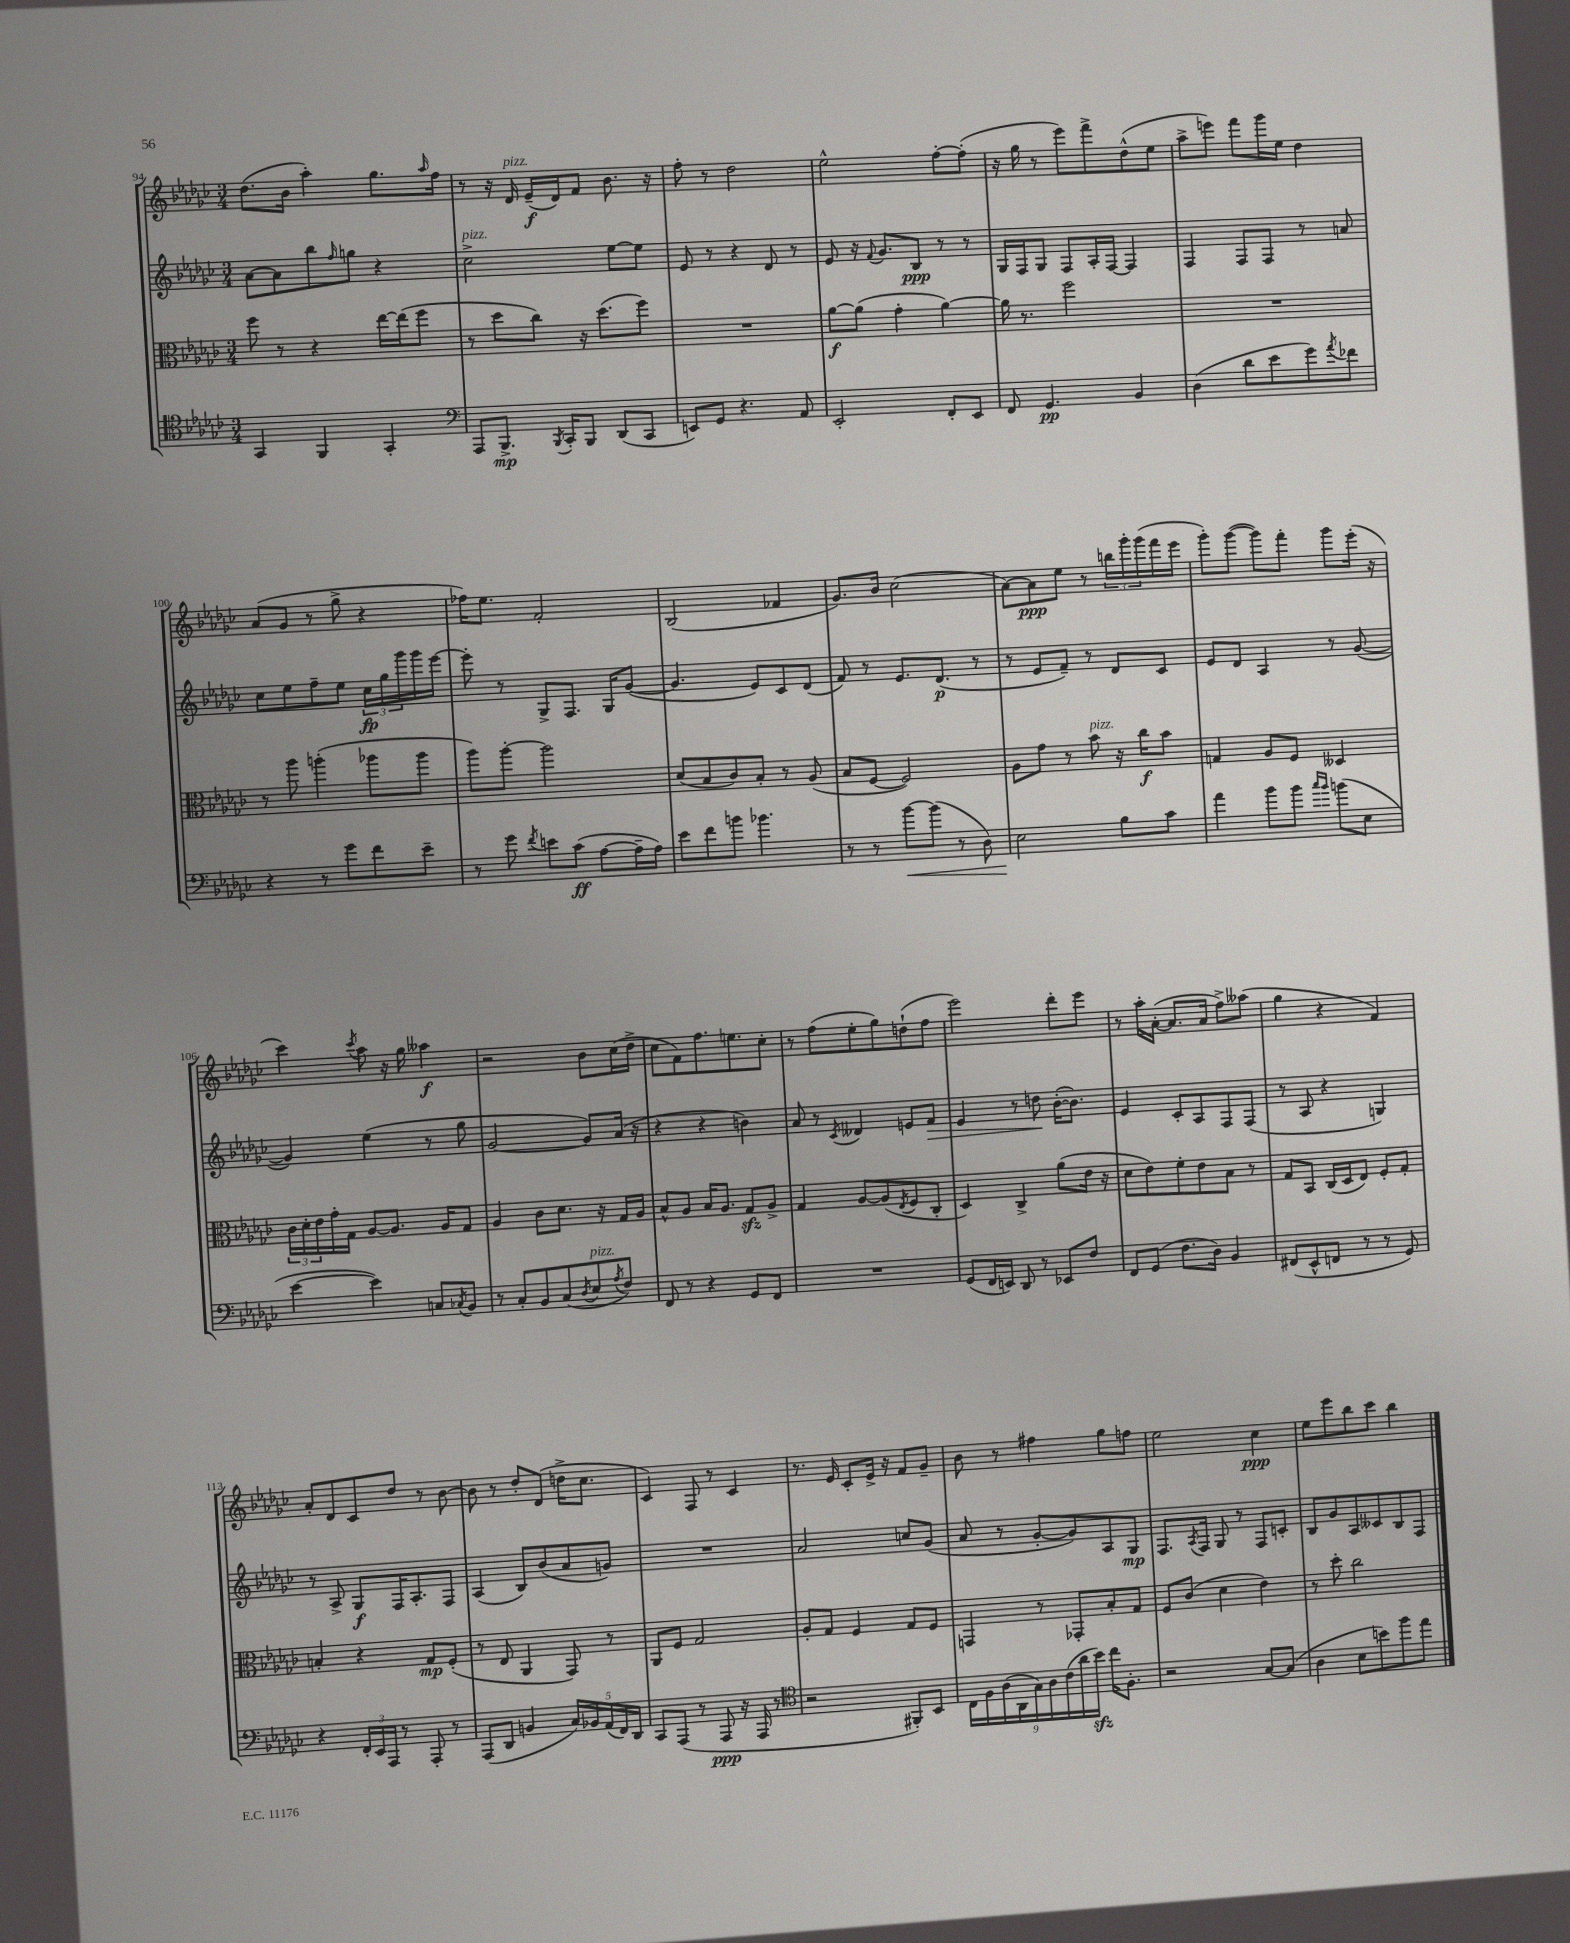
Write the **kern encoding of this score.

**kern	**kern	**kern	**kern
*staff4	*staff3	*staff2	*staff1
*clefC4	*clefC3	*clefG2	*clefG2
*k[b-e-a-d-g-c-]	*k[b-e-a-d-g-c-]	*k[b-e-a-d-g-c-]	*k[b-e-a-d-g-c-]
*M3/4	*M3/4	*M3/4	*M3/4
4GG-/	8ff\	[8a-\L	(8.dd-\L
.	8r	8a-\]	.
.	.	.	16b-\Jk
4FF/	4r	8bb-\	4aa-'\)
.	.	16qqff/	.
.	.	8gg\J	.
4GG-'/	[16ee-\LL	4r	8.gg-\L
.	(16ee-\]J	.	.
.	8ff\J	.	.
.	.	.	16qqaa-/
.	.	.	16ff\Jk
=	=	=	=
*clefF4	*	*	*
8AAA-/L	8r	2cc-^\	8r
8.BBB-^/J	8dd-\L	.	16r
.	.	.	16d-/
.	8cc-\J)	.	(16e-~/LL
8qBBB-/	.	.	.
16CC-'/LK	.	.	16d-/J)
8BBB-/J	16r	.	8f/J
.	(8.dd-\L	.	.
(8DD-/L	.	[8ee-\L	8.b-\
8CC-/J	8ff\J)	8ee-\]J	.
.	.	.	16r
=	=	=	=
8EE/L)	2.r	8e-/	8ff'\
8GG-/J	.	8r	8r
4.r	.	4r	2dd-\
.	.	8d-/	.
8AA-/	.	8r	.
=	=	=	=
2EE-'/	[8a-\L	8e-/	2ee-^^\
.	(8a-\]J	16r	.
.	.	8qqf/	.
.	.	8.g-/L	.
.	4g-'\	.	.
.	.	8B-/J	.
8FF'/L	[4a-\)	8r	[8ff'\L
8EE-/J	.	8r	(8ff'\]J
=	=	=	=
8FF/	16a-\]	16G-/LL	16r
.	8.r	16F/J	16gg-\
4.GG-/	.	8G-/J	8r
.	2ff\	8F/L	8eee-\L)
.	.	16A-'/L	8fff^\
.	.	[16F/JJ	.
4BB-/	.	4F/]	(8dd-^^\
.	.	.	8ee-\J
=	=	=	=
(4D-\	2.r	4F/	8aa-^\L
.	.	.	8eee\J)
8d-\L	.	8F/L	8fff\L
8e-\	.	8F/J	16ggg-\L
.	.	.	16ee-\JJ
8g-\)	.	8r	4dd-\
8qa-/	.	.	.
8f-\J	.	8a/	.
=	=	=	=
4r	8r	8cc-\L	(8a-/L
.	8aa-\	8ee-\	8g-/J
8r	(4aa'\	8ff~\	8r
8g-\L	.	8ee-\J	8gg-^\
8f\	8aa-\L	24cc-\LL	4r
.	.	24gg-\	.
.	.	24ggg-\	.
8e-~\J	8aa-\J	16ggg-\	.
.	.	[16eee-\JJ	.
=	=	=	=
8r	8aa-\L)	8eee-'\]	16ff-\LK)
.	.	.	8.ee-\J
8g-\	[8aa-'\J	8r	.
8qf/	.	.	.
8e\L	2aa-\]	8G-^/L	2f'/
(8c-\J	.	8.F/J	.
[8A-\L	.	.	.
.	.	16G-/LK	.
16A-~\]L	.	([8g-/J	.
16A-\JJ)	.	.	.
=	=	=	=
8e-\L	(8d-/L	4.g-/]	(2B-/
8f\	8B-/	.	.
8b\J	8c-/)	.	.
4.b-\	8B-'/J	8e-/L)	.
.	8r	8c-/	4f-/
.	(8A-/	(8d-/J	.
=	=	=	=
8r	8B-/L	8f/)	8.g-/L)
8r	[8F/J	8r	.
.	.	.	16b-/Jk
[8b-\L	2F/])	8.e-/L	(2cc-\
(8b-\]J	.	.	.
.	.	(8.d-/J	.
8r	.	.	.
8D-\)	.	8r	.
=	=	=	=
2E-\	8A-\L	8r	[8a-\L)
.	8g-\J	8e-/L	8a-\]
.	8r	8f~/J)	8ee-\J
.	8b-\	8r	8r
8B-\L	16r	8d-/L	24bb\LL
.	.	.	24ggg-'\
.	16cc-\LK	.	.
.	.	.	(24ggg-\
8c-\J	8b-\J	8c-/J	16fff\
.	.	.	16eee-\JJ
=	=	=	=
4a-\	4G/	8e-/L	8ggg-'\L)
.	.	8d-/J	([8ggg-\J
8b-\L	8A-/L	4A-/	8ggg-\]L)
8b-\J	8F/J	.	8fff'\J
16qqcc-/LL	.	.	.
16qqb-/JJ	.	.	.
(8b\L	4D--/	8r	8ggg-\L
8E-\J	.	([8g-/	(16eee-'\Jk
.	.	.	16r
=	=	=	=
[4e-\	24c-\LL	4g-/])	4ccc-\)
.	24d-'\	.	.
.	24e-\	.	.
.	16g-'\	.	.
.	16G-\JJ	.	.
.	.	.	8qccc-/
4e-\])	[8A-/L	(4ee-\	8aa-\
.	8.A-/]J	.	16r
.	.	.	16gg-\
8C/L	.	8r	4aa--\
.	16A-/LK	.	.
8qC-/	.	.	.
8BB-/J	8G-/J	8gg-\	.
=	=	=	=
8r	4A-/	[2g-/	2r
8C-'/L	.	.	.
8BB-/	8c-\L	.	.
(8C-/	8.d-\J	.	.
8qD-/	.	.	.
8E-/	.	8g-/]L)	8b-\L
.	16r	.	.
8qA-/	.	.	.
8F/J)	16G-/LL	(16a-/Jk	(16cc-\L
.	16A-/JJ	16r	16dd-^\JJ
=	=	=	=
8FF/	8B-^^/L	4r	8cc-\L
8r	8A-/J	.	8f\)
4r	16B-/LK	4r	8.ff\
.	8.A-/J	.	.
.	.	.	8.ee\
8GG-/L	8G-/L	4b\)	.
8FF/J	8A-^/J	.	8cc-'\J
=	=	=	=
2.r	4G-/	8a-/	8r
.	.	8r	(8ff\L
.	.	8qc-/	.
.	[8A-/L	4d--/	8ee-'\
.	(8A-/]	.	8gg-\)
.	8qE-/	.	.
.	8F/	8e/L	(8dd`\
.	8C-'/J	8f/J	8ff\J
=	=	=	=
(8GG-/L	4D-/)	4e-/	2eee-\)
16FF/L	.	.	.
16EE/JJ)	.	.	.
8DD-/	4C-^/	8r	.
8r	.	8dd\	.
8EE-/L	(8a-\L	([16b-'\LK	8ddd-'\L
.	.	8.b-\]J)	.
8F/J	16e-\Jk	.	8eee-\J
.	16r	.	.
=	=	=	=
8FF/L	8d-\L	4e-/	8r
(8GG-/J	8e-\)	.	16aa-'\LL
.	.	.	([16a-'\JJ
8.F\L	8f'\	8c-'/L	8.a-/]L
.	8e-\	8A-/	.
16D-\Jk)	.	.	16a-/Jk
4BB-/	8B-\J	8F/	8ff^\L)
.	8r	(8F/J	(8aa--\J
=	=	=	=
(8FF#/L	8G-/L	8r	4gg-\
8EE-^^/	8BB-/J	8A-/	.
8FF/J	(16C-/LL	4r	4r
.	16D-/J	.	.
8r	8E-/J)	.	.
8r	8F'/L	4G/)	4f/)
8GG-/)	8G-'/J	.	.
=	=	=	=
4r	4B'/	8r	8a-'/L
.	.	8A-^/	8d-/
24FF'/LL	4r	8G-/L	8c-/
24EE-/	.	.	.
24AAA-/JJ	.	.	.
8r	.	16F/K	8dd-/J
.	.	8.A-'/	.
8AAA-'/	8G-/L	.	8r
8r	(8F'/J	8F/J	[8b-\
=	=	=	=
(8AAA-/L	8r	(4A-/	8b-\]
8DD-/J	8E-/	.	8r
4BB/	4AA-/	8B-/L)	8dd-'/L
.	.	(8b-/	(8d-/J
20C-/LL)	8GG-/)	8a-/	16dd^\LK
20BB-/	.	.	.
.	.	.	8.cc-\J
(20AA-/	.	.	.
.	8r	8g/J)	.
20FF/)	.	.	.
20DD-/JJ	.	.	.
=	=	=	=
8CC-/L	8AA-/L	2.r	4c-/)
(8AAA-/J	8F/J	.	.
8r	2G-/	.	8F/
8AAA-/	.	.	8r
16r	.	.	4c-/
16AAA-/	.	.	.
8r	.	.	.
=	=	=	=
*clefC4	*	*	*
2r	8A-'/L	2a-/	8.r
.	8G-/J	.	.
.	.	.	16e-/
.	4F/	.	8c-'/L
.	.	.	16e-^/Jk
.	.	.	16r
8FF#'/L)	8G-/L	8cc/L	8f/L
8BB-/J	8F/J	(8g-/J	8g-~/J
=	=	=	=
18C-\LL	4GG/	8a-/	8b-\
18F\	.	.	.
(18A-\	.	.	.
.	.	8r	8r
18AA-\	.	.	.
18G-\)	.	.	.
.	8r	[8g-'/L	4ff#\
18A-\	.	.	.
(18c-\	.	.	.
.	8GG-'/L	8g-/])	.
18a-\	.	.	.
18b-\JJ)	.	.	.
16cc-\LK	8B-'/	8A-/	8gg-\L
8.F'\J	.	.	.
.	8G-/J	8G-/J	8ff\J
=	=	=	=
2r	8F/L	8.F/L	2ee-\
.	(8c-/J	.	.
.	.	8qA-/	.
.	.	16F/Jk	.
.	4d-\	8G-/	.
.	.	8r	.
[8G-/L	4e-\)	8F/L	4cc-\
(8G-/]J	.	8c'/J	.
=	=	=	=
4A-\	8r	8B-/L	8ee-\L
.	8dd-'\	8g-/	8eee-\
8B-\L	2cc-\	8A-/	8bb-\
8b\)	.	8c--/	8ccc-\J
8ff\	.	8B-/	4bb-\
8ee-\J	.	8F/J	.
==	==	==	==
*-	*-	*-	*-
